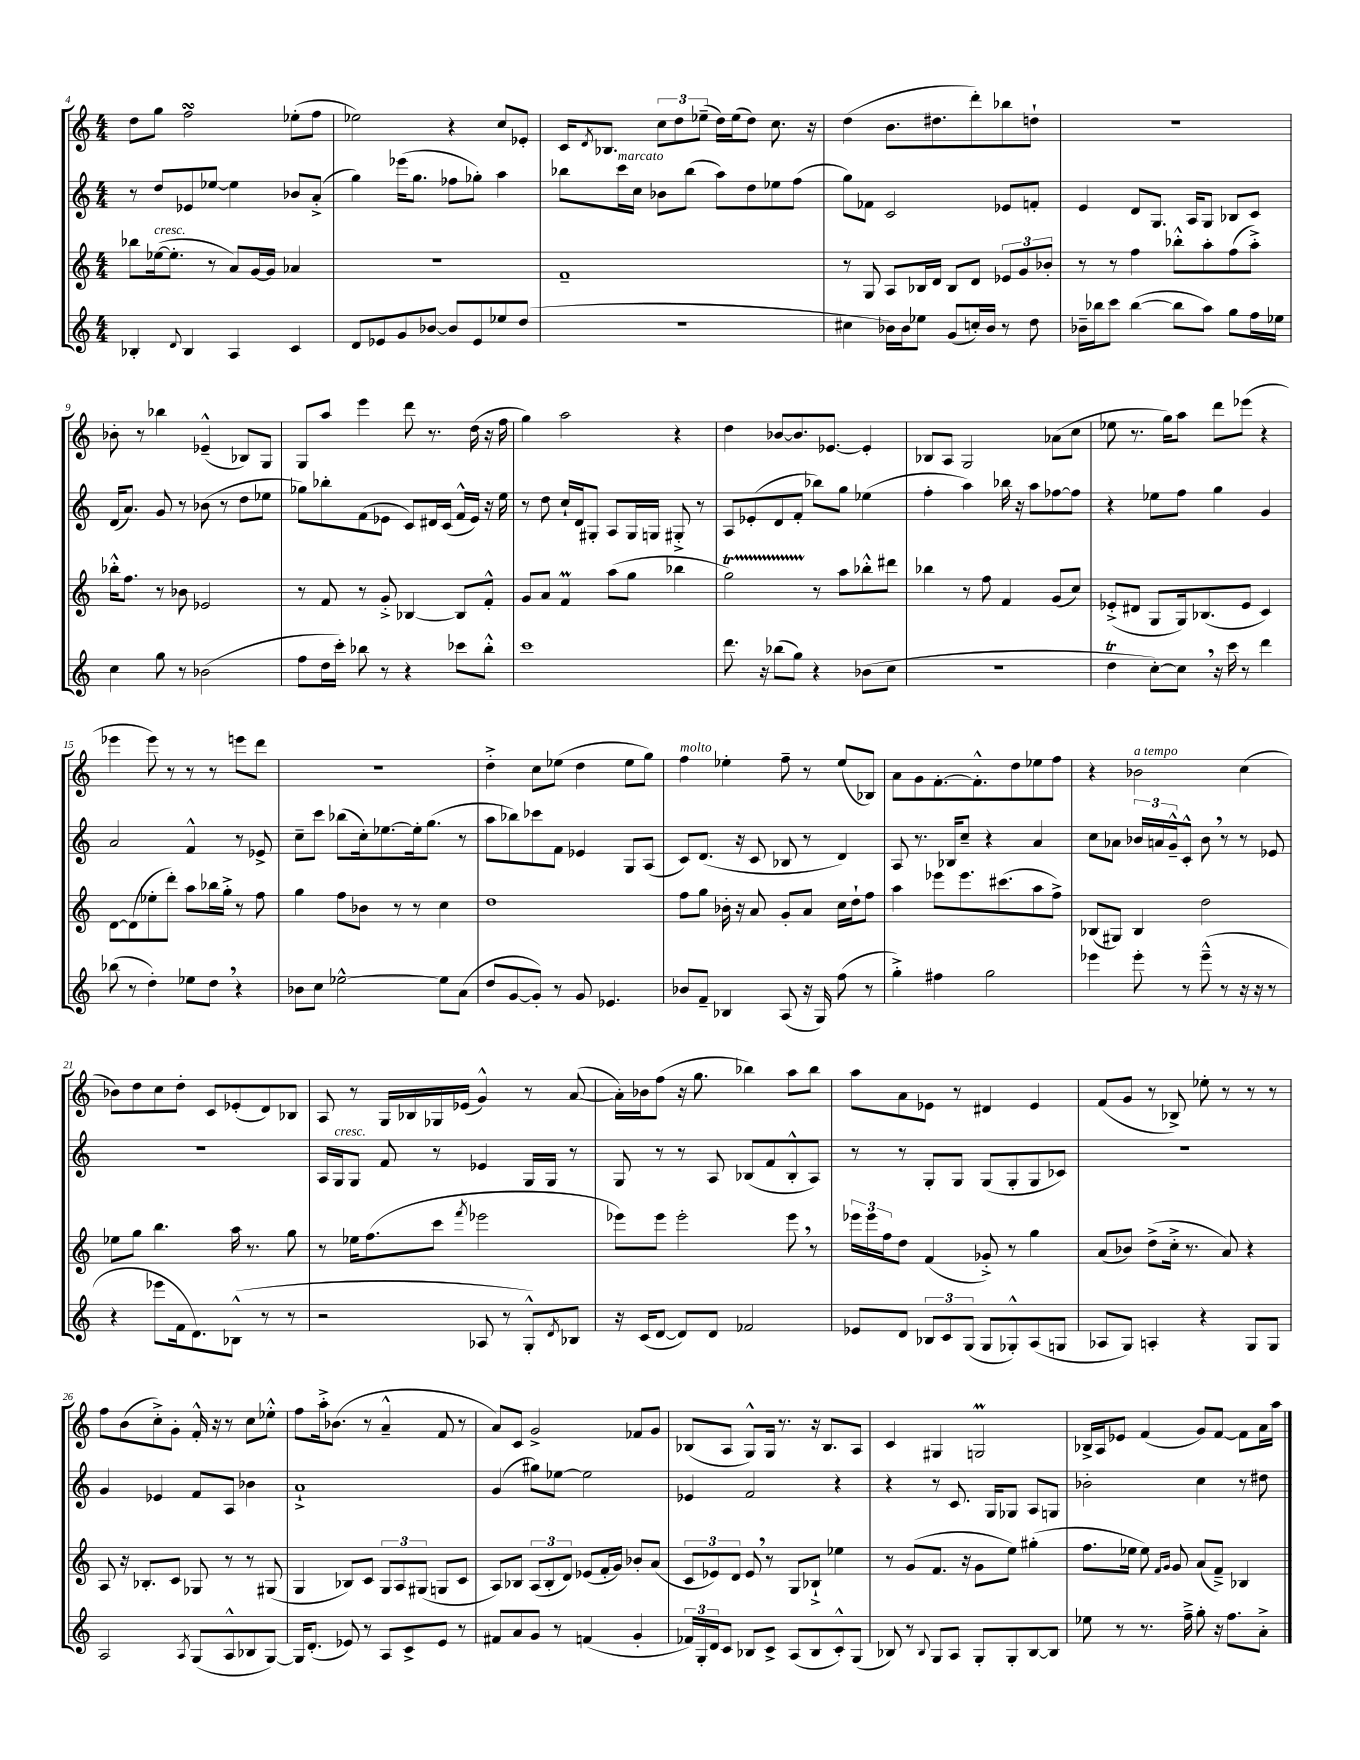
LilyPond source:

<<
\new StaffGroup <<
\new Staff = "s0" {
    \clef treble \key c \major \numericTimeSignature \time 4/4
    d''8 g''8 f''2\turn ees''8-.( f''8 |
    ees''2) r4 c''8 ees'8-. |
    c'16 \acciaccatura { d'8 } bes8. \tuplet 3/2 { c''8 d''8 ees''8--( } d''16) ees''16( d''8) c''8. r16 |
    d''4( b'8. dis''8. d'''8-.) bes''8 d''8-! |
    R1 |
    bes'8-. r8 bes''4 ees'4---^( bes8) g8 |
    g8 a''8 e'''4 d'''8 r8. d''16( r16 f''16 |
    g''4) a''2 r4 |
    d''4 bes'8~ bes'8. ees'8.~ ees'4-. |
    bes8 a8 g2 aes'8( c''8 |
    ees''8 r8. g''16) a''8 d'''8 ees'''8( r4 |
    ees'''4 ees'''8) r8 r8 r8 e'''8 d'''8 |
    R1 |
    d''4-.-> c''8 ees''8( d''4 ees''8 g''8) |
    f''4^\markup { \italic "molto" } ees''4-. f''8-- r8 ees''8( bes8) |
    a'8 g'8 f'8.~-. f'8.-.-^ d''8 ees''8 f''8 |
    r4 bes'2^\markup { \italic "a tempo" } c''4( |
    bes'8) d''8 c''8 d''8-. c'8 ees'8-.( d'8) bes8 |
    a8 r8 g16 bes16 ges16 ees'16( g'4-^) r8 a'8~( |
    a'16-.) bes'16 f''8( r16 g''8. bes''4) a''8 bes''8 |
    a''8 a'8 ees'8 r8 dis'4 ees'4 |
    f'8( g'8 r8 bes8->) ees''8-. r8 r8 r8 |
    f''8 b'8( c''8-.->) g'8-. f'16-.-^ r16 r8 c''8 ees''8-.-^ |
    f''8 a''16-.-> bes'8.( r8 a'4---^ f'8 r8 |
    a'8) c'8 g'2-> fes'8 g'8 |
    bes8( a8 g8-^) g16 r8. r16 bes8. a8 |
    c'4 gis4 g2\prall |
    bes16-> a16 ees'8 f'4( g'8) f'8~ f'8 a'16 a''16 \bar "|." |
}
\new Staff = "s1" {
    \clef treble \key c \major \numericTimeSignature \time 4/4
    r8 d''8 ees'8 ees''8~ ees''4 bes'8 a'8-.->( |
    g''4) ees'''16( g''8. fes''8 ges''8-.) a''4 |
    bes''8 c'''16^\markup { \italic "marcato" } c''16 bes'8 bes''8( a''8) d''8 ees''8 f''8( |
    g''8) fes'8 c'2 ees'8 f'8-. |
    e'4 d'8 g8. a16 g8 bes8 c'8 |
    d'16( a'8.) g'8 r8 bes'8( r8 d''8 ees''8 |
    ges''8) bes''8-. f'8( ees'8 c'8) dis'16 c'16( f'16-^ ees'16) r16 e''16 |
    r8 d''8 c''16-! d'16 gis8-. a8 gis16 g16 gis8-.-> r8 |
    a8 ees'8-.( d'8 f'8-. bes''8) g''8 ees''4( |
    f''4-. a''4) bes''16 r16 a''8 fes''8~ fes''8 |
    r4 ees''8 f''8 g''4 g'4 |
    a'2 f'4-^ r8 ees'8-> |
    c''8-- c'''8 bes''8( c''16-.) ees''8.~ ees''16-. g''8.( r8 |
    a''8 bes''8) ces'''8 f'8 ees'4 g8 a8( |
    c'8) d'8.( r16 c'8 bes8 r8 d'4) |
    a8 r8. bes16 c''8-- r4 a'4 |
    c''8 aes'8 \tuplet 3/2 { bes'16 a'16 g'16---^ } c'8-.-^ bes'8 \breathe r8 r8 ees'8 |
    R1 |
    a16 g16^\markup { \italic "cresc." } g8 f'8 r8 ees'4 g16 g16 r8 |
    g8 r8 r8 a8 bes8( f'8 bes8-.-^ a8) |
    r8 r8 g8-. g8 g8( g8-. g8 ces'8) |
    R1 |
    g'4 ees'4 f'8 a8 bes'4 |
    a'1-!-> |
    g'4( gis''8) ees''8~ ees''2 |
    ees'4 f'2 r4 |
    r4 r8 c'8. g16 ges8 a8 g8 |
    bes'2-. c''4 r8 dis''8 \bar "|." |
}
\new Staff = "s2" {
    \clef treble \key c \major \numericTimeSignature \time 4/4
    bes''8 ees''16~^\markup { \italic "cresc." }( ees''8.-. r8 a'8) g'16~ g'16 aes'4 |
    R1 |
    f'1-- |
    r8 g8 a8 bes16 d'16 bes8 d'8 \tuplet 3/2 { ees'8 g'8 bes'8-. } |
    r8 r8 f''4 bes''8-.-^ a''8-. f''8( a''8-.->) |
    bes''16-.-^ f''8. r8 bes'8 ees'2 |
    r8 f'8 r8 g'8-.-> bes4~ bes8 f'8-.-^ |
    g'8 a'8 f'4\prall a''8( g''8 bes''4 |
    g''2\startTrillSpan) r8\stopTrillSpan a''8 bes''8-.-^ dis'''8 |
    bes''4 r8 f''8 f'4 g'8( c''8) |
    ees'8-.->( dis'8 g8 g16) bes8.( ees'8 c'4) |
    d'8~ d'8( ees''8-. d'''8-.) a''8 bes''16 g''16-.-> r8 f''8 |
    g''4 f''8 bes'8 r8 r8 c''4 |
    d''1 |
    f''8 g''8 bes'16-. r16 a'8 g'8-. a'8 c''16 d''16-! f''8 |
    a''4 ees'''8 ees'''8. cis'''8.( a''8 f''8->) |
    bes8( gis8) bes4 d''2 |
    ees''8 g''8 b''4. a''16 r8. g''8 |
    r8 ees''16 f''8.( c'''8 \acciaccatura { f'''8 } ees'''2 |
    ees'''8) ees'''8 ees'''2-. ees'''8 \breathe r8 |
    \tuplet 3/2 { ees'''16 ees'''16 f''16 } d''8 f'4( ges'8-.->) r8 g''4 |
    a'8( bes'8) d''8->( c''16-.-> r8. a'8) r4 |
    a8 r16 bes8.-. c'8 ges8 r8 r8 gis8( |
    g4 bes8) c'8 \tuplet 3/2 { g8 a8 gis8( } g8 c'8 |
    a8) bes8 \tuplet 3/2 { a8( bes8-. d'8) } ees'8( f'16-. g'16) bes'8-. a'8( |
    \tuplet 3/2 { c'8 ees'8) d'8 } ees'8 \breathe r8 g8 bes8-!-> ees''4 |
    r8 g'8( f'8. r16 g'8 e''8) gis''4-.( |
    f''8. ees''16 ees''8) \grace { f'16 g'16 } g'8 a'8( f'8--->) bes4 \bar "|." |
}
\new Staff = "s3" {
    \clef treble \key c \major \numericTimeSignature \time 4/4
    bes4-. \appoggiatura { d'8 } bes4 a4 c'4 |
    d'8 ees'8 g'8 bes'8~ bes'8 ees'8 ees''8 d''8( |
    R1 |
    cis''4 bes'16) bes'16 ees''8 g'8( c''16-.) bes'16 r8 d''8 |
    bes'16-- bes''16 c'''8 bes''4~( bes''8 a''8) g''8 f''16 ees''16 |
    c''4 g''8 r8 bes'2( |
    f''8 d''16 c'''16-.) bes''8 r8 r4 ces'''8 bes''8-.-^ |
    c'''1 |
    d'''8. r16 bes''8( g''8) r4 bes'8( c''8 |
    r1 |
    d''4\trill c''8~-.) c''8 \breathe r16 c'''16 r8 d'''4 |
    bes''8( r8 d''4-.) ees''8 d''8 \breathe r4 |
    bes'8 c''8 ees''2~-^ ees''8 a'8( |
    d''8 g'8~ g'8-.) r8 g'8 ees'4. |
    bes'8 f'8-- bes4 a8( r16 g16) f''8( r8 |
    g''4-.->) fis''4 g''2 |
    ees'''4 ees'''8-. r8 ees'''8---^( r8 r16 r16 r8 |
    r4 ees'''8 f'16 d'8.) bes8-^( r8 r8 |
    r2 aes8 r8 g8-.-^) \acciaccatura { d'8 } bes8 |
    r16 c'16( d'8~ d'8) d'8 fes'2 |
    ees'8 d'8 \tuplet 3/2 { bes8 c'8 g8( } g8 ges8-.-^) a8( g8 |
    aes8 g8) a4-. r4 g8 g8 |
    a2 \acciaccatura { a8 } g8( a8-^ bes8 g8~) |
    g16 d'8.-.( ees'8) r8 a8 c'8-> ees'8 r8 |
    fis'8 a'8 g'8 r8 f'4( g'4-. |
    \tuplet 3/2 { fes'16) g16-. d'16 } c'8 bes8 c'8-> a8( bes8 c'8-.-^) g8( |
    bes8) r8 \appoggiatura { bes8 } g8 a8 g8-. g8-. bes8~ bes8 |
    ees''8 r8 r8. f''16---> g''8-. r16 f''8. a'8-.-> \bar "|." |
}
>>
>>
\layout { \context { \Score currentBarNumber = #4 } }
